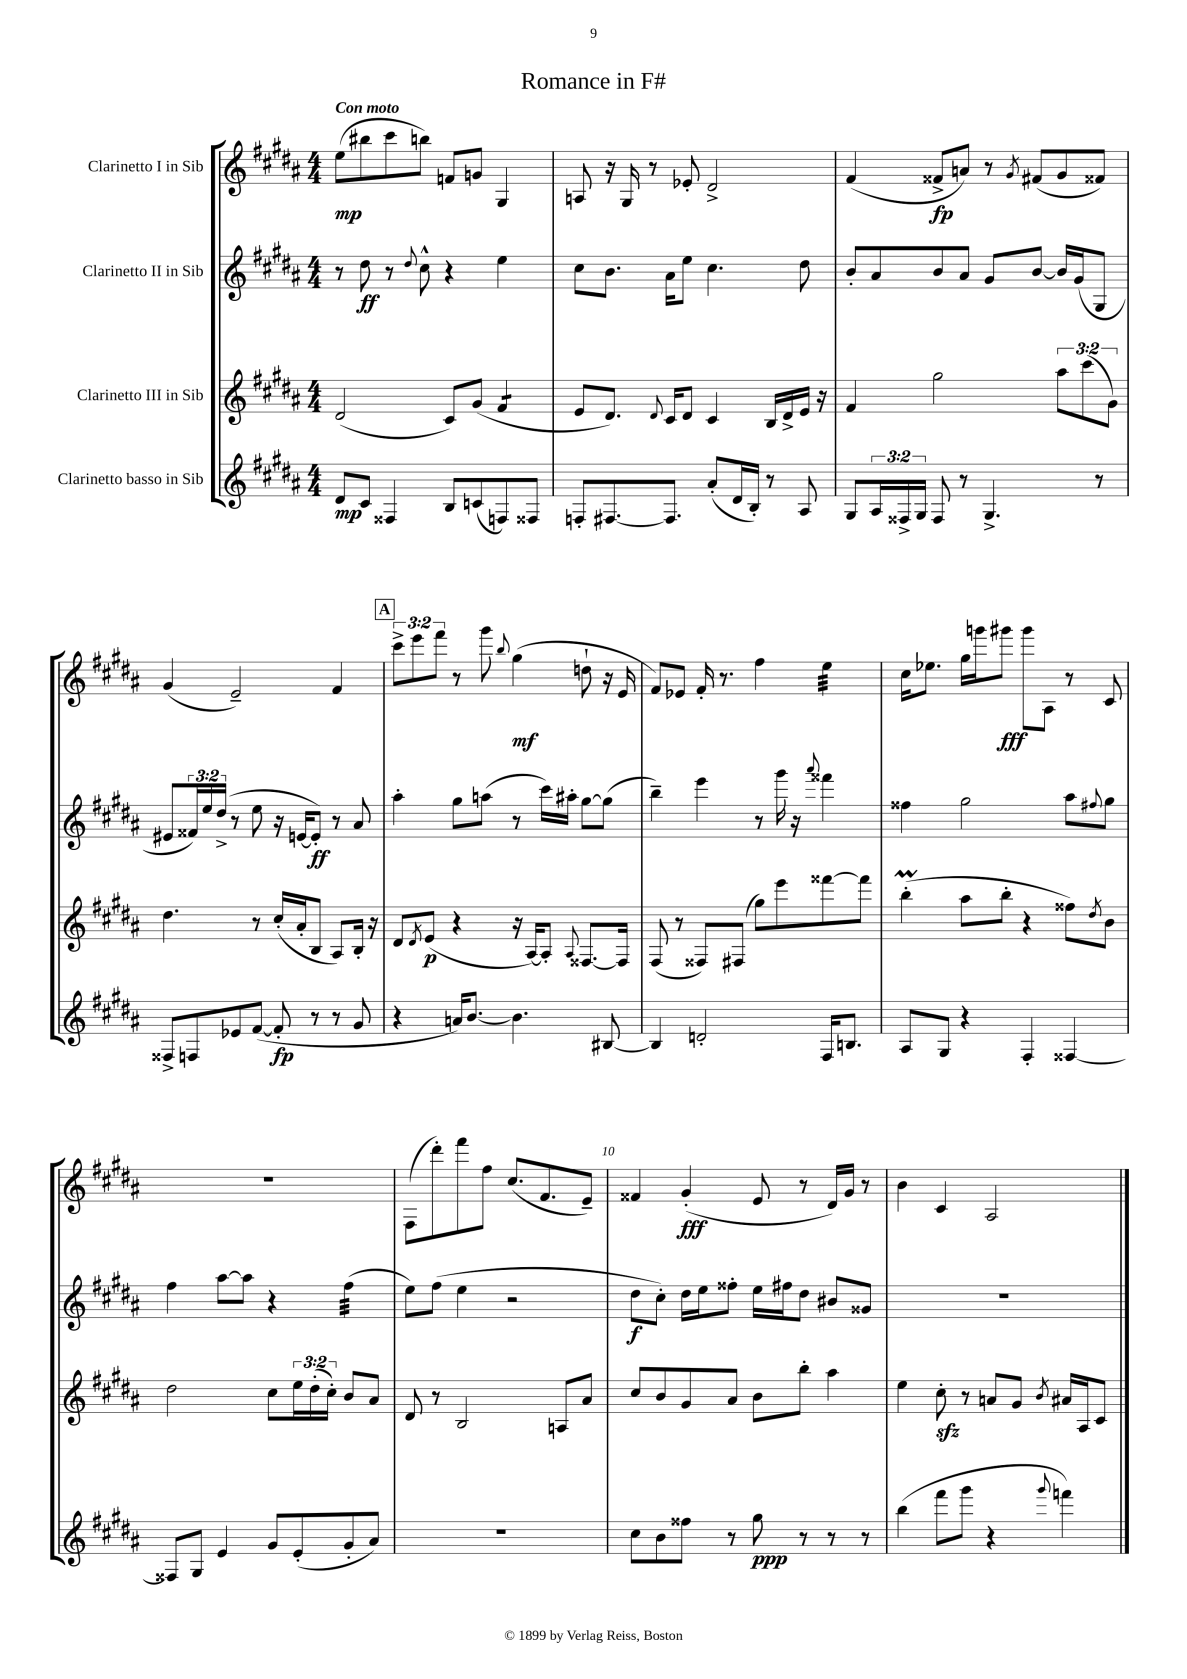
\header { title = "Romance in F#" }
<<
\new StaffGroup <<
\new Staff = "s0" \with { instrumentName = "Clarinetto I in Sib" } {
    \clef treble \key b \major \numericTimeSignature \time 4/4 \override Staff.TupletNumber.text = #tuplet-number::calc-fraction-text \tempo "Con moto"
    e''8\mp( bis''8 cis'''8 b''8) f'8 g'8 gis4 |
    a8 r16 gis16 r8 ees'8-. dis'2-> |
    fis'4( fisis'8->\fp a'8) r8 \acciaccatura { gis'8 } fis'8( gis'8 fisis'8) |
    gis'4( e'2--) fis'4 |
    \mark \markup { \box "A" } \tuplet 3/2 { cis'''8-> e'''8 fis'''8 } r8 gis'''8 \appoggiatura { b''8 } gis''4\mf( d''8-! r16 e'16 |
    fis'8) ees'8 fis'16-. r8. fis''4 e''4:32 |
    cis''16 ees''8. gis''16 g'''16 gis'''8\fff gis'''8 ais8 r8 cis'8 |
    R1 |
    fis8( dis'''8-.) fis'''8 fis''8 cis''8.( fis'8. e'8--) |
    fisis'4 gis'4-.\fff( e'8 r8 dis'16) gis'16 r8 |
    b'4 cis'4 ais2 \bar "|." |
}
\new Staff = "s1" \with { instrumentName = "Clarinetto II in Sib" } {
    \clef treble \key b \major \numericTimeSignature \time 4/4 \override Staff.TupletNumber.text = #tuplet-number::calc-fraction-text
    r8 dis''8\ff r8 \appoggiatura { dis''8 } cis''8-^ r4 e''4 |
    cis''8 b'8. ais'16 e''8 cis''4. dis''8 |
    b'8-. ais'8 b'8 ais'8 gis'8 b'8~ b'16 gis'16( gis8 |
    eis'8 \tuplet 3/2 { fisis'16) e''16 dis''16->( } r8 e''8 r16 e'16~ e'8-.\ff) r8 ais'8 |
    \mark \markup { \box "A" } ais''4-. gis''8 a''8( r8 cis'''16) ais''16-. gis''8~ gis''8( |
    b''4--) e'''4 r8 gis'''16 r16 \appoggiatura { ais'''8 } fisis'''4 |
    fisis''4 gis''2 ais''8 \appoggiatura { fis''8 } gis''8 |
    fis''4 ais''8~ ais''8 r4 fis''4:32( |
    e''8) fis''8( e''4 r2 |
    dis''8\f cis''8-.) dis''16 e''16 fisis''8-. e''16 fis''16 dis''8 bis'8 gisis'8 |
    R1 \bar "|." |
}
\new Staff = "s2" \with { instrumentName = "Clarinetto III in Sib" } {
    \clef treble \key b \major \numericTimeSignature \time 4/4 \override Staff.TupletNumber.text = #tuplet-number::calc-fraction-text
    dis'2( cis'8) gis'8( fis'4:8 |
    e'8 dis'8.) \appoggiatura { dis'8 } cis'16 dis'8 cis'4 b16 dis'16-> e'16 r16 |
    fis'4 gis''2 \tuplet 3/2 { ais''8 cis'''8( gis'8) } |
    dis''4. r8 cis''16-.( ais'16-. b8 ais8) b16-. r16 |
    \mark \markup { \box "A" } dis'8 \acciaccatura { dis'8 } e'8\p( r4 r16 ais16~) ais8-. \appoggiatura { ais8 } fisis8.~ fisis16 |
    fis8( r8 fisis8) fis8( gis''8) e'''8 fisis'''8~ fisis'''8 |
    b''4-.\prall( ais''8 b''8-. r4 fisis''8) \acciaccatura { dis''8 } b'8 |
    dis''2 cis''8 \tuplet 3/2 { e''16 dis''16-.( cis''16-.) } b'8 ais'8 |
    dis'8 r8 b2 a8 ais'8 |
    cis''8 b'8 gis'8 ais'8 b'8 b''8-. ais''4 |
    e''4 cis''8-.\sfz r8 a'8 gis'8 \acciaccatura { b'8 } ais'16 ais16 cis'8 \bar "|." |
}
\new Staff = "s3" \with { instrumentName = "Clarinetto basso in Sib" } {
    \clef treble \key b \major \numericTimeSignature \time 4/4 \override Staff.TupletNumber.text = #tuplet-number::calc-fraction-text
    dis'8\mp cis'8 fisis4 b8 c'8( f8) fisis8 |
    f8-. fis8.~ fis8. ais'8-.( dis'16 b16-.) r8 ais8 |
    gis8 \tuplet 3/2 { ais16 fisis16-> gis16 } fisis8 r8 gis4.-> r8 |
    fisis8-> f8 ees'8 fis'8~( fis'8-.\fp r8 r8 gis'8 |
    \mark \markup { \box "A" } r4 a'16) b'8.~ b'4. bis8~ |
    bis4 d'2-. fis16 b8. |
    ais8 gis8 r4 fis4-. fisis4~ |
    fisis8 gis8 e'4 gis'8 e'8-.( gis'8-. ais'8) |
    R1 |
    cis''8 b'8 fisis''8 r8 gis''8\ppp r8 r8 r8 |
    b''4( fis'''8 gis'''8 r4 \appoggiatura { gis'''8 } f'''4) \bar "|." |
}
>>
>>
\layout { \context { \Score \override BarNumber.break-visibility = ##(#f #t #t) barNumberVisibility = #(every-nth-bar-number-visible 5) } }
